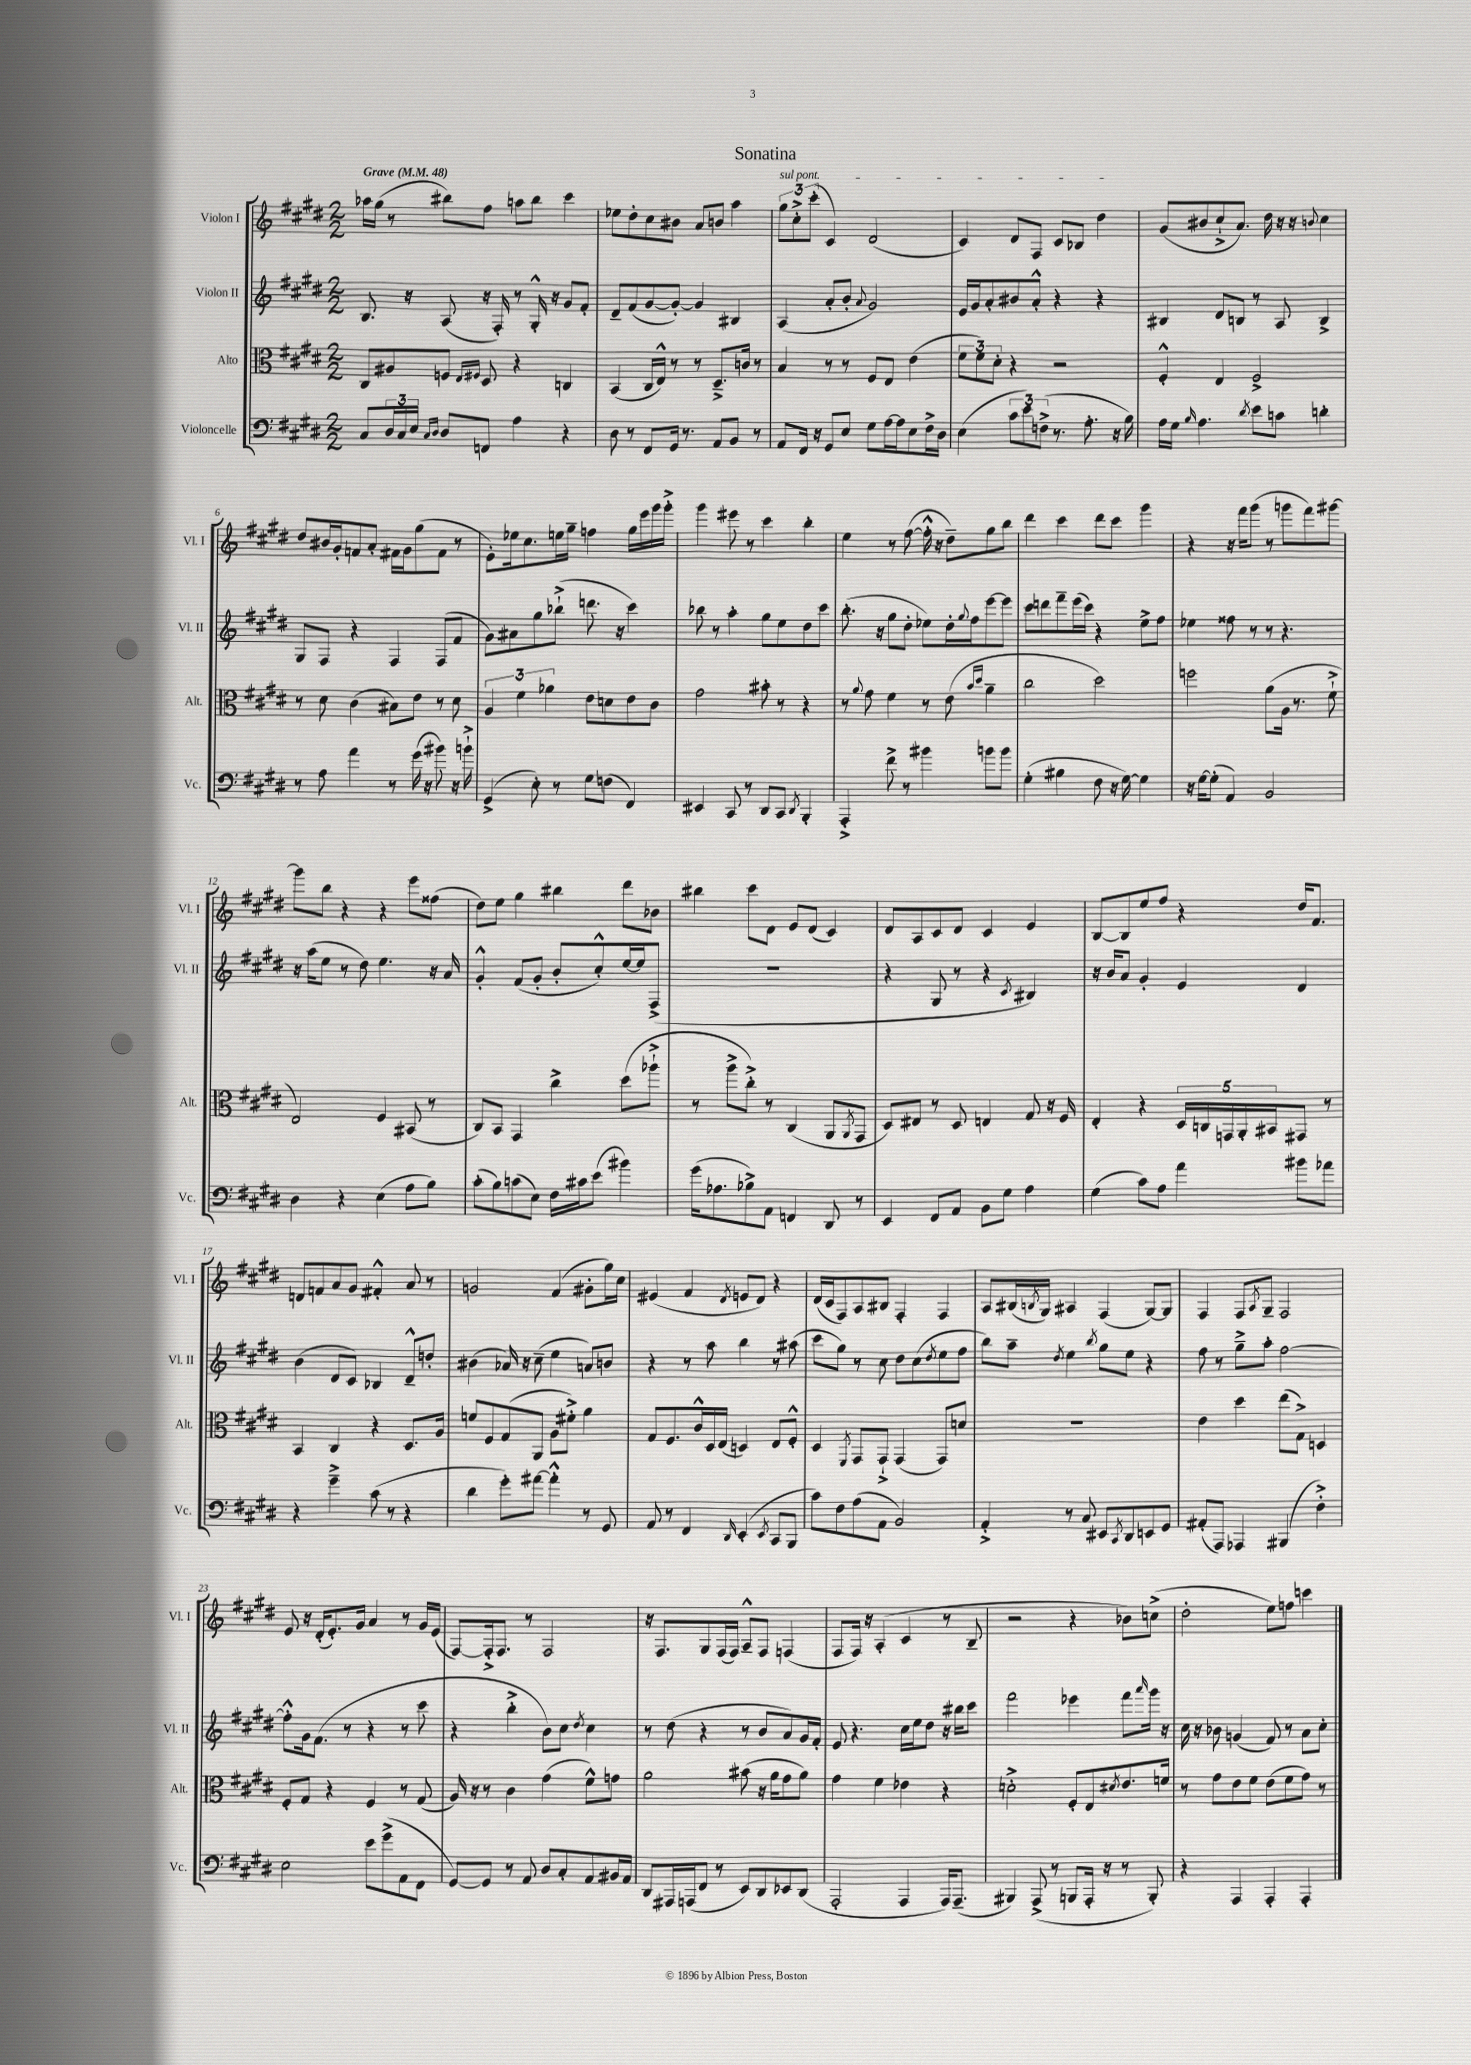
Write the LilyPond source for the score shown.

\header { title = "Sonatina" }
<<
\new StaffGroup <<
\new Staff = "s0" \with { instrumentName = "Violon I" shortInstrumentName = "Vl. I" } {
    \clef treble \key e \major \numericTimeSignature \time 2/2 \tempo "Grave" 4 = 48
    aes''16 gis''16( r8 bis''8) fis''8 a''8 bis''8 cis'''4 |
    ees''8 dis''8-. cis''8 bis'8 a'8 b'8 a''4 |
    \tuplet 3/2 { \once \override TextSpanner.bound-details.left.text = \markup { \italic "sul pont." } gis''8\startTextSpan cis''8-.-> cis'''8-.( } cis'4) dis'2( |
    cis'4) dis'8 fis8 cis'8 bes8 dis''4\stopTextSpan |
    gis'8( bis'8 cis''8-!-> a'8.) dis''16 r16 r16 \appoggiatura { b'8 } cis''4 |
    dis''8 bis'16 gis'16-. f'8 a'8-. fis'16 gis'16 gis''8( fis'8 r8 |
    e'8-.) ees''16 cis''8. e''16 gis''16-- f''4 gis''16 e'''16 gis'''16 gis'''16-.-> |
    gis'''4 eis'''8 r8 cis'''4 b''4-. |
    e''4 r8 fis''8~( fis''16-.-^ r16 dis''8--) gis''8 b''8 |
    dis'''4 cis'''4 dis'''8 cis'''8 gis'''4 |
    r4 r16 fis'''16 gis'''8( r8 g'''8 fis'''8) gis'''8~ |
    gis'''8 b''8 r4 r4 e'''8 fisis''8( |
    dis''8) e''8 gis''4 bis''4 dis'''8 bes'8 |
    bis''4 cis'''8 dis'8 e'8 dis'8( cis'4) |
    dis'8 a8 cis'8 dis'8 cis'4 e'4 |
    b8~ b8 e''8 fis''8 r4 dis''16 fis'8. |
    d'8 f'8 a'8 gis'8 fis'4-.-^ a'8 r8 |
    g'2 fis'4( gis'8-. gis''16) cis''16 |
    eis'4( fis'4 \acciaccatura { dis'8 } e'8 dis'8) r4 |
    dis'16( cis'16 fis8) a8 bis8 fis4-. fis4 |
    a8 bis16( \acciaccatura { b8 } gis16) ais4 fis4( gis8~) gis8 |
    fis4 fis8 \acciaccatura { a8 } gis8-- fis2 |
    e'8 r16 dis'16-.( e'8.-.) gis'16 a'4 r8 gis'16 e'16( |
    fis8~) fis16-.-> fis8. r8 fis2 |
    r16 fis8. gis8 fis16( fis16) a8---^ fis8 f4( |
    fis8 fis16) r16 a4-.( cis'4 r8 b8-- |
    r2 r4 bes'8) c''8->( |
    dis''2-. e''8) f''8 c'''4 \bar "|." |
}
\new Staff = "s1" \with { instrumentName = "Violon II" shortInstrumentName = "Vl. II" } {
    \clef treble \key e \major \numericTimeSignature \time 2/2
    b8. r16 a8( r16 fis16-.) r8 gis16-.-^ r16 gis'8 fis'8-. |
    dis'8-- fis'8( gis'8~ gis'8~-.) gis'4 bis4 |
    a4( a'8-. b'8-. \appoggiatura { a'8 } gis'2) |
    e'16 gis'16 a'8-. bis'8 a'8-.-^ r4 r4 |
    bis4 dis'8 b8 r8 a8 b4-> |
    gis8 fis8 r4 fis4 fis8( fis'8 |
    gis'8) ais'8 gis''8 bes''8-!->( d'''8. r16 cis'''4) |
    bes''8 r8 a''4-. gis''8 e''8 dis''8 cis'''8 |
    b''8.-.( r16 gis''8 dis''8-. ees''8) dis''16-. \appoggiatura { gis''8 } fis''16 e'''8~ e'''8 |
    cis'''8 d'''8 fis'''8-- e'''16( cis'''16) r4 e''8-> fis''8 |
    ees''4 fisis''8 r8 r8 r4. |
    r16 a''16( e''8 r8 dis''8) e''4. r16 a'16 |
    gis'4-.-^ fis'8( gis'8-. b'8-. cis''8-.-^) e''16~ e''16 fis8->( |
    R1 |
    r4 gis8 r8 r4 \acciaccatura { cis'8 } bis4) |
    r16 b'16 a'8 gis'4-. e'4 dis'4 |
    b'4( dis'8 cis'8) bes4 dis'8---^ d''8-. |
    bis'4( aes'16) r16 cis''8--( e''4 a'8) b'8 |
    r4 r8 a''8 b''4 r8 ais''8( |
    cis'''8 gis''8) r8 cis''8 dis''8 cis''8( \acciaccatura { dis''8 } e''8 fis''8 |
    b''8) a''8-- \acciaccatura { dis''8 } e''4 \acciaccatura { b''8 } gis''8 e''8 r4 |
    fis''8 r8 gis''8---> a''8-. fis''2~ |
    fis''8-.-^ gis'16 fis'8.( r8 r4 r8 cis'''8 |
    r4 b''4-.-> b'8) cis''8 \acciaccatura { dis''8 } cis''4 |
    r8 dis''8( r4 r8 b'8 a'8) gis'16 fis'16-. |
    e'8 r4. cis''16 e''16 dis''8 r16 bis''16 cis'''8 |
    fis'''2 ees'''4 fis'''8 \grace { a'''16 } gis'''16 r16 |
    cis''16 r16 bes'8 g'4( fis'8) r8 a'8 cis''8-. \bar "|." |
}
\new Staff = "s2" \with { instrumentName = "Alto" shortInstrumentName = "Alt." } {
    \clef alto \key e \major \numericTimeSignature \time 2/2
    cis8 ais8 f8 \grace { e16 fis16 } dis8 r4 c4 |
    b,4( cis16 e16-^) r8 r8 dis8.---> c'16 r8 |
    b4 r8 r8 fis8 e8 e'4( |
    \tuplet 3/2 { fis'8 fis'8) dis'8-. } r4 r2 |
    fis4-.-^ e4 fis2-> |
    r8 dis'8 cis'4( bis8) e'8 r8 dis'8 |
    \tuplet 3/2 { a4 fis'4 aes'4 } e'8 d'8 e'8 cis'8 |
    gis'2 bis'8-. r8 r4 |
    r8 \appoggiatura { a'8 } gis'8 fis'4 r8 e'8( \grace { b'16 dis''16 } a'4-- |
    cis''2 dis''2) |
    f''2 a'8( a16 r8. fis'8-!-> |
    e2) fis4 bis,8( r8 |
    cis8) b,8 gis,4 cis''4-> dis''8( aes''8-!-> |
    r8 a''8-> cis''8-.->) r8 cis4( a,8 \acciaccatura { a,8 } gis,8 |
    dis8) eis8 r8 dis8 e4 gis8 r16 fis16 |
    e4-. r4 \tuplet 5/4 { dis16 c16 g,16 a,16-. bis,16 } gis,8 r8 |
    b,4 cis4 r4 dis8. a16 |
    f'8 fis8 gis8( a,8 a8 fis'8-.->) a'4 |
    gis8 fis8. cis'16-^ dis16 e16( d4) e8 fis8-.-^ |
    dis4 \acciaccatura { fis,8 } gis,8 gis,8-!-> gis,4( gis,8) d'8 |
    R1 |
    e'4 dis''4 e''8( gis8->) d4 |
    fis8-. gis8 r4 fis4 r8 gis8( |
    a16) r16 r8 cis'4 gis'4( fis'8-^) g'8 |
    a'2 bis'8( r16 a'16 gis'8 a'8) |
    gis'4 fis'4 ees'4 r4 |
    d'2-.-> fis8-. e8 \acciaccatura { dis'8 } e'8. f'16 |
    r8 gis'8 e'8 fis'8 e'8( fis'8 gis'8) r8 \bar "|." |
}
\new Staff = "s3" \with { instrumentName = "Violoncelle" shortInstrumentName = "Vc." } {
    \clef bass \key e \major \numericTimeSignature \time 2/2
    cis8 \tuplet 3/2 { dis16 cis16 e16 } \grace { cis16 dis16 } dis8 f,8 a4 r4 |
    dis8 r8 fis,8 gis,16 r8. a,8 b,8 r8 |
    a,8 fis,16 r16 gis,8 e8 gis8 a16~ a16 e8 fis16-> dis16 |
    e4( \tuplet 3/2 { cis'8 e'8) f8->( } r8. a8.-. r16 b16) |
    a16 gis16 \grace { b16 } a4. \acciaccatura { dis'8 } e'8 c'8 d'4-. |
    r8 a8 a'4 r8 gis'16( r16 bis'8) r16 b'16-!-> |
    gis,4->( e8-.) r8 gis8 f8( fis,4) |
    eis,4 cis,8 r8 dis,8 cis,8 \acciaccatura { dis,8 } b,,4-. |
    a,,4-.-> fis'8-> r8 bis'4 b'8 b'8 |
    gis4-.( bis4 fis8 r16 gis16~) gis4 |
    r16 gis16~ gis8-.( a,4) b,2 |
    dis4 r4 e4( a8 b8) |
    cis'8-.( b8) c'8( e8) fis16 cis'16 e'8( bis'4) |
    gis'16( aes8. bes8->) a,8 f,4 dis,8 r8 |
    e,4 fis,8 a,8 b,8 gis8 a4 |
    gis4( cis'8) a8 a'4 bis'8 aes'8 |
    r4 gis'4---> cis'8( r8 r4 |
    dis'4 gis'8-.) ais'8~ ais'4-.-^ r8 gis,8 |
    a,8 r8 fis,4 \grace { dis,16 } e,4-.( \acciaccatura { e,8 } cis,8 b,,8 |
    cis'8) fis8 a8( a,8 b,2) |
    a,4-.-> r8 cis8 eis,8 \acciaccatura { cis,8 } dis,8 e,8 gis,8 |
    ais,8-.( a,,8) aes,,4 bis,,4( fis4-.->) |
    e2 e'8 gis'8->( a,8 fis,8 |
    gis,8~) gis,8 r8 a,8 dis8 cis8-. a,8 bis,16 a,16 |
    dis,8 ais,,16 a,,16( fis,8 r8 e,8) dis,8 ees,8 dis,8( |
    a,,2-. a,,4 a,,16) a,,8.--( |
    bis,,4) a,,8->( r8 b,,8 a,,16-. r16 r8 b,,8-.) |
    r4 a,,4 a,,4-. a,,4-. \bar "|." |
}
>>
>>
